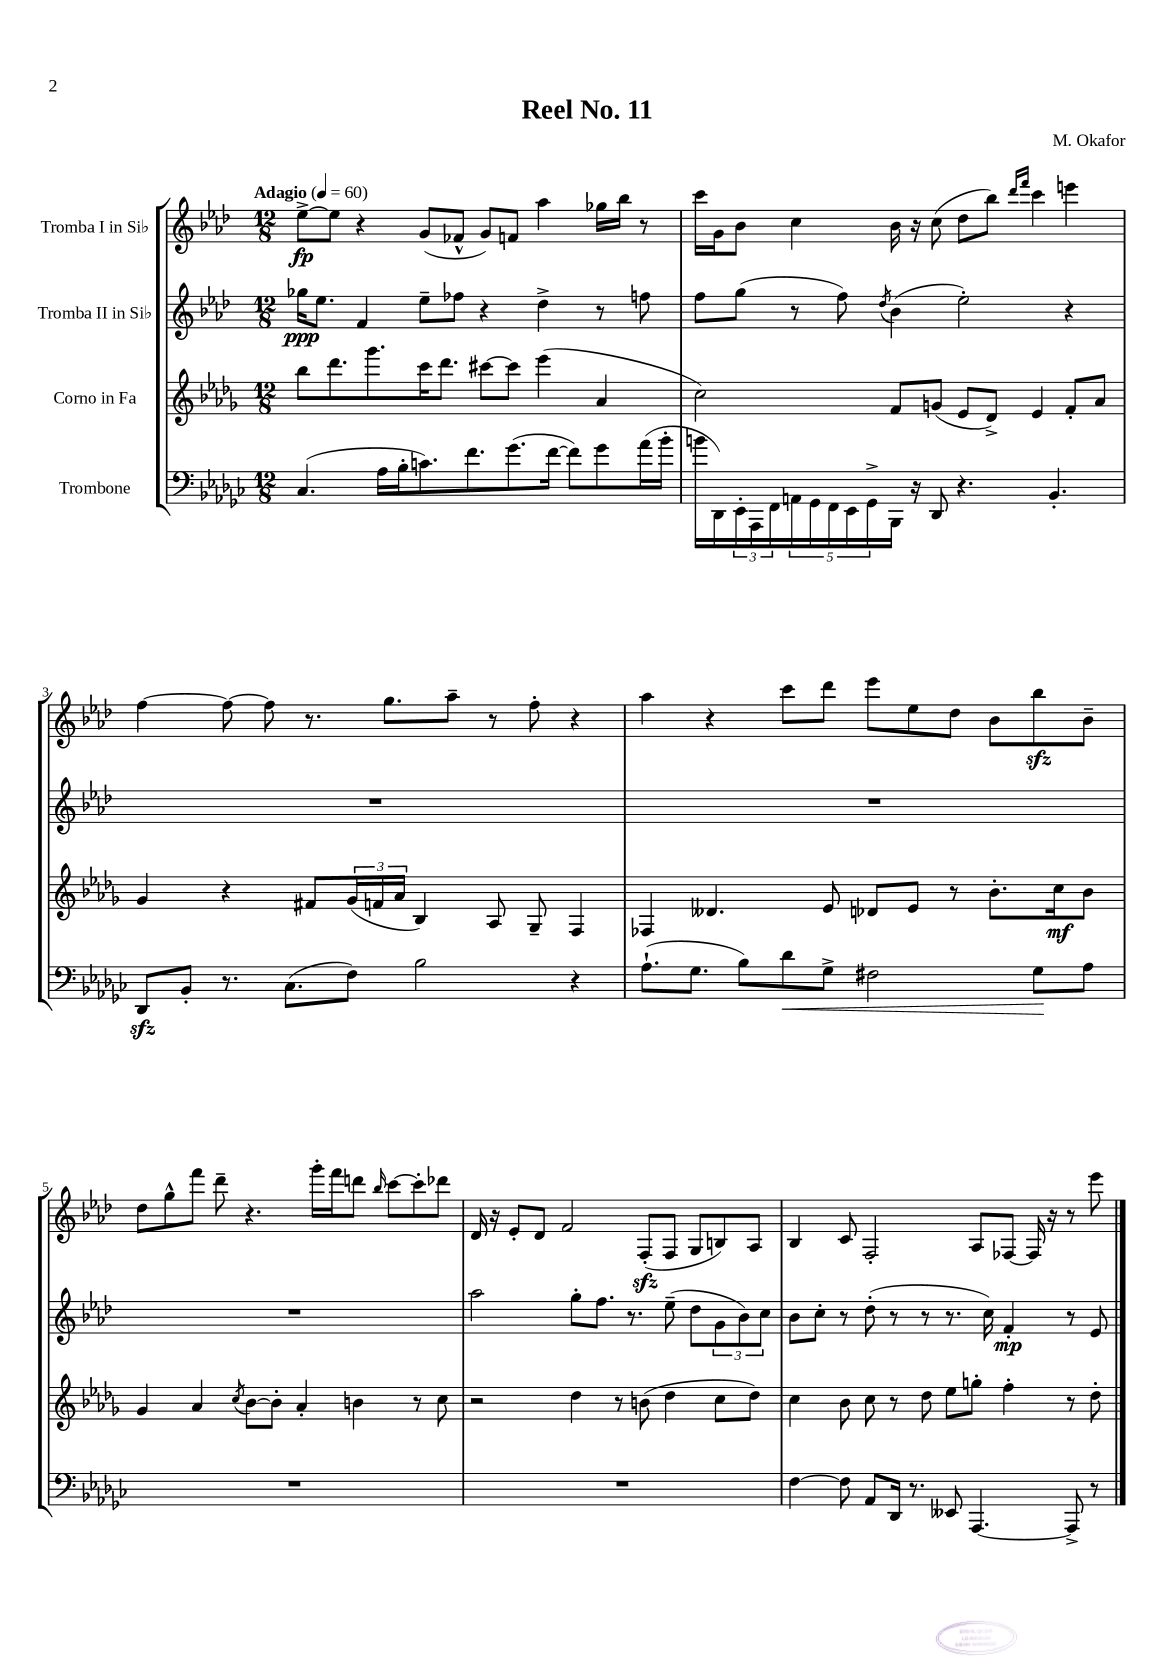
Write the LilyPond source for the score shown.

\header { title = "Reel No. 11" composer = "M. Okafor" }
<<
\new StaffGroup <<
\new Staff = "s0" \with { instrumentName = "Tromba I in Sib" } {
    \clef treble \key aes \major \numericTimeSignature \time 12/8 \tempo "Adagio" 4 = 60
    ees''8~->\fp ees''8 r4 g'8( fes'8-^ g'8) f'8 aes''4 ges''16 bes''16 r8 |
    c'''16 g'16 bes'8 c''4 bes'16 r16 c''8( des''8 bes''8) \grace { des'''16 f'''16 } c'''4 e'''4 |
    f''4~ f''8~ f''8 r8. g''8. aes''8-- r8 f''8-. r4 |
    aes''4 r4 c'''8 des'''8 ees'''8 ees''8 des''8 bes'8 bes''8\sfz bes'8-- |
    des''8 g''8-^ f'''8 des'''8-- r4. g'''16-. f'''16 d'''8 \grace { bes''16 } c'''8~ c'''8-. des'''8 |
    des'16 r16 ees'8-. des'8 f'2 f8-.\sfz( f8 g8 b8) aes8 |
    bes4 c'8 f2-. aes8 fes8~ fes16 r16 r8 ees'''8 \bar "|." |
}
\new Staff = "s1" \with { instrumentName = "Tromba II in Sib" } {
    \clef treble \key aes \major \numericTimeSignature \time 12/8
    ges''16\ppp ees''8. f'4 ees''8-- fes''8 r4 des''4-> r8 f''8 |
    f''8 g''8( r8 f''8) \acciaccatura { des''8 } bes'4( ees''2-.) r4 |
    R1. |
    R1. |
    R1. |
    aes''2 g''8-. f''8. r8. ees''8--( des''8 \tuplet 3/2 { g'8 bes'8) c''8 } |
    bes'8 c''8-. r8 des''8-.( r8 r8 r8. c''16) f'4-.\mp r8 ees'8 \bar "|." |
}
\new Staff = "s2" \with { instrumentName = "Corno in Fa" } {
    \clef treble \key des \major \numericTimeSignature \time 12/8
    bes''8 des'''8. ges'''8. c'''16 des'''8. cis'''8~ cis'''8 ees'''4( aes'4 |
    c''2) f'8 g'8( ees'8 des'8->) ees'4 f'8-. aes'8 |
    ges'4 r4 fis'8 \tuplet 3/2 { ges'16( f'16 aes'16 } bes4) aes8 ges8-- f4 |
    fes4 deses'4. ees'8 des'8 ees'8 r8 bes'8.-. c''16\mf bes'8 |
    ges'4 aes'4 \acciaccatura { c''8 } bes'8~ bes'8-. aes'4-. b'4 r8 c''8 |
    r2 des''4 r8 b'8( des''4 c''8 des''8) |
    c''4 bes'8 c''8 r8 des''8 ees''8 g''8-. f''4-. r8 des''8-. \bar "|." |
}
\new Staff = "s3" \with { instrumentName = "Trombone" } {
    \clef bass \key ges \major \numericTimeSignature \time 12/8
    ces4.( aes16 bes16-. c'8.) f'8. ges'8.( f'16~ f'8) ges'8 aes'16( bes'16-. |
    b'16 des,16) \tuplet 3/2 { ees,16-. aes,,16 f,16 } \tuplet 5/4 { a,16 ges,16 f,16 ees,16 ges,16-> } bes,,16 r16 des,8 r4. bes,4.-. |
    des,8\sfz bes,8-. r8. ces8.( f8) bes2 r4 |
    aes8.-!( ges8. bes8) des'8\< ges8-> fis2 ges8\! aes8 |
    R1. |
    R1. |
    f4~ f8 aes,8 des,16 r8. eeses,8 aes,,4.~ aes,,8-> r8 \bar "|." |
}
>>
>>
